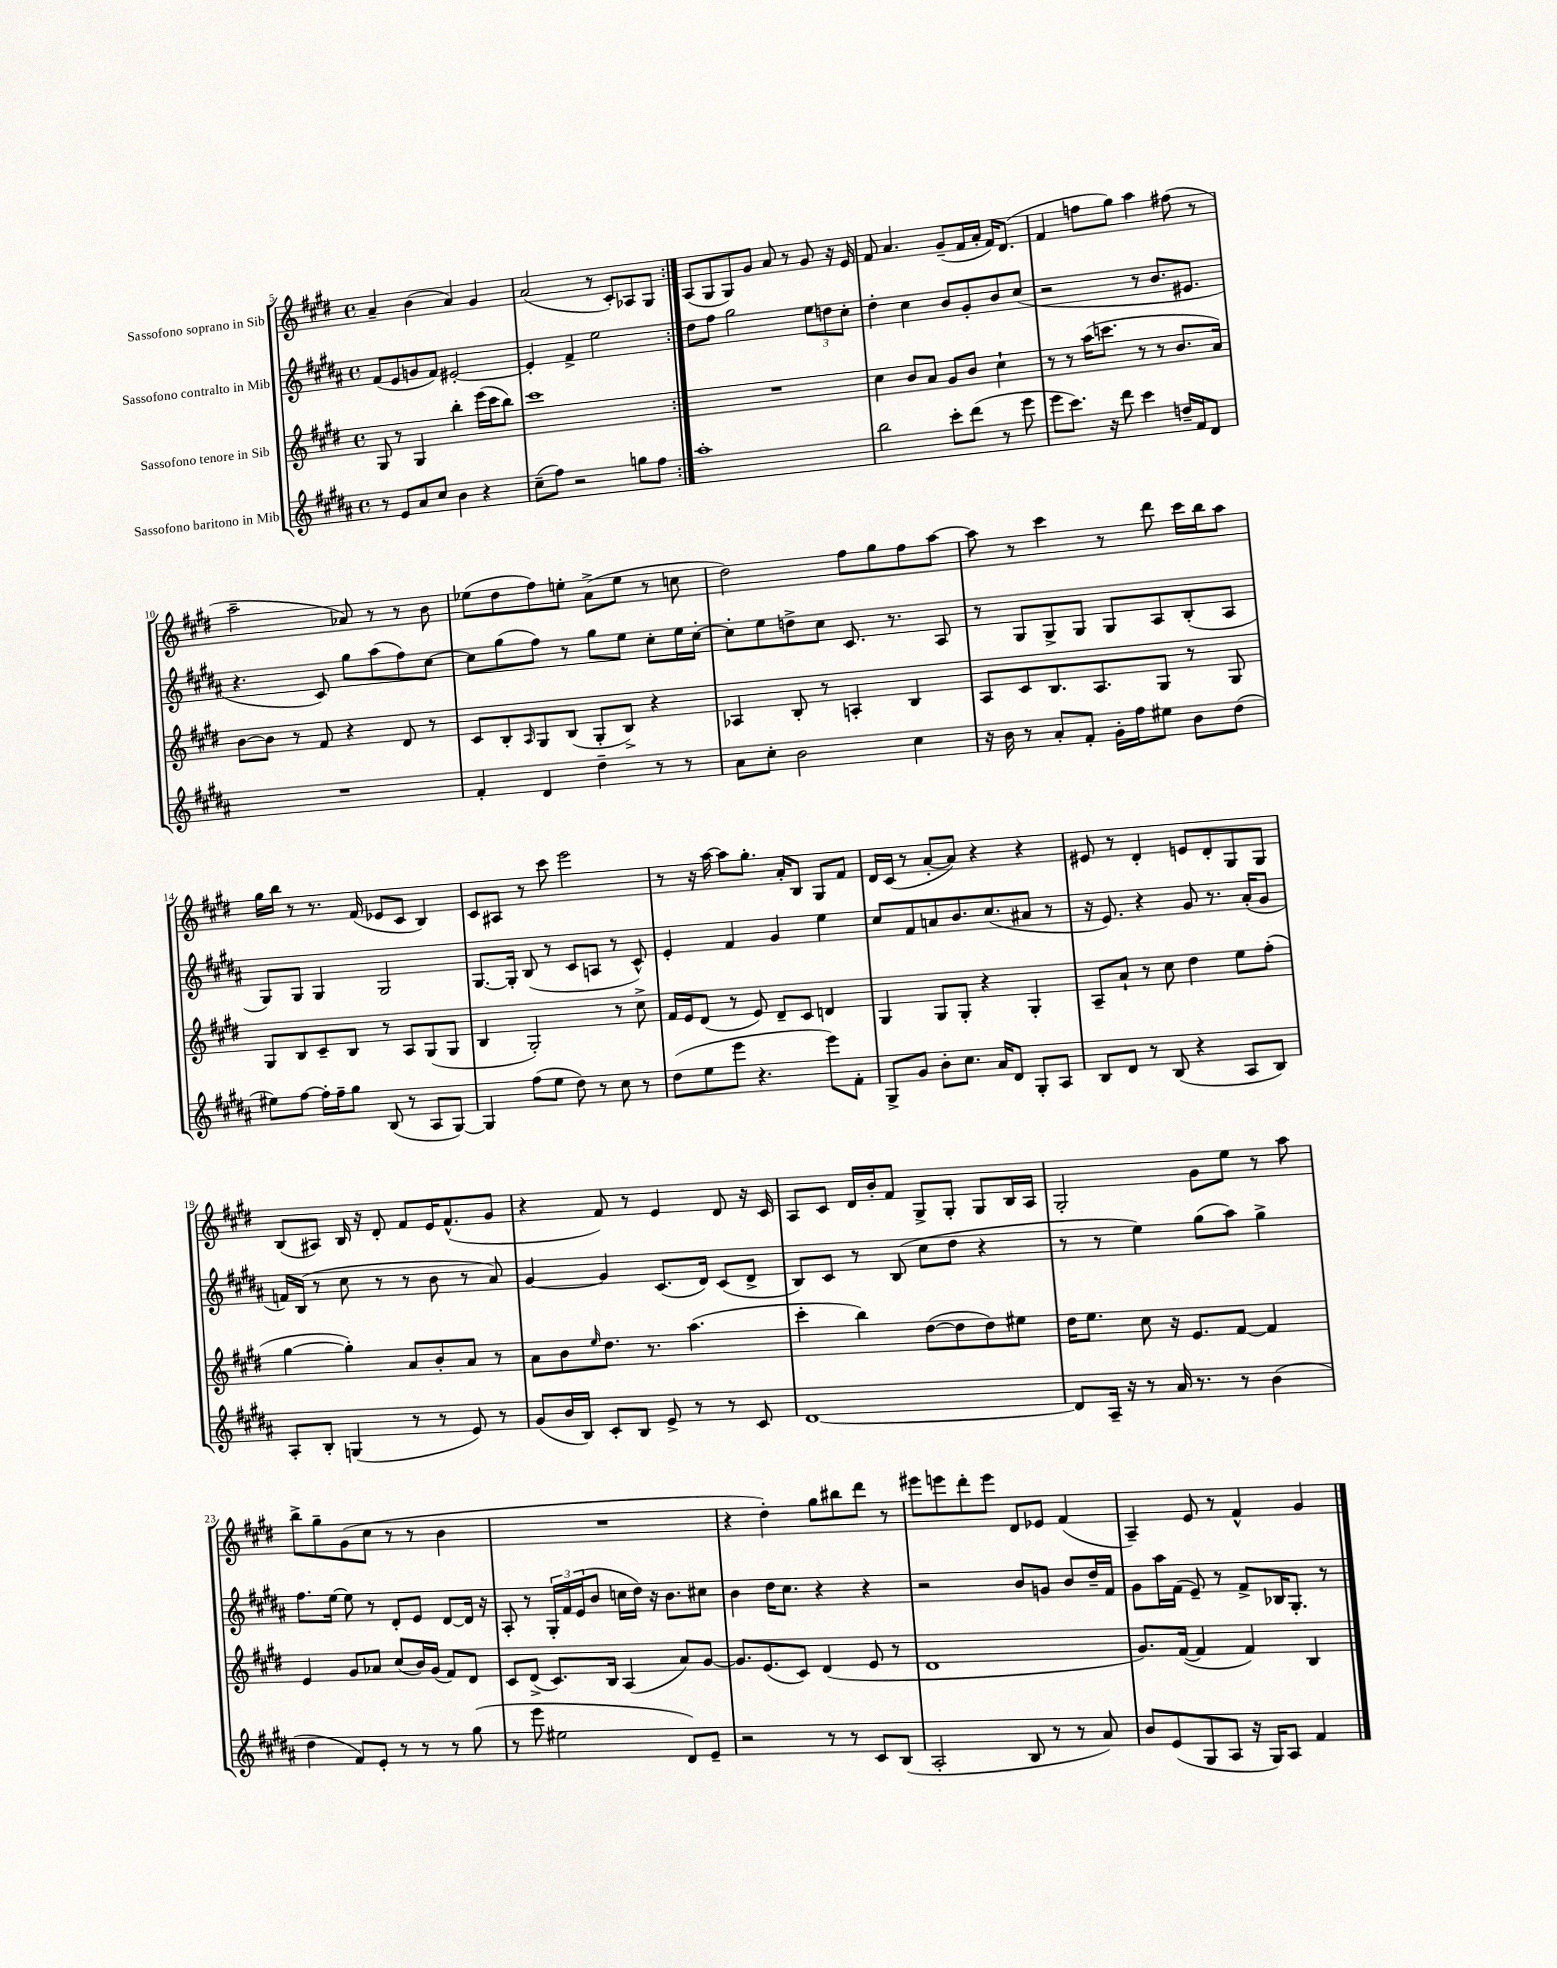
<<
\new StaffGroup <<
\new Staff = "s0" \with { instrumentName = "Sassofono soprano in Sib" } {
    \clef treble \key e \major \defaultTimeSignature \time 4/4
    \repeat volta 2 { a'4-- b'4( a'4) gis'4 |
    a'2( r8 cis'8-.) aes8 gis8 | }
    a8( gis8 gis8) gis'8 a'8 r8 gis'8 r16 e'16 |
    fis'8 a'4. gis'8--( fis'16 a'16-. fis'16) dis'8.( |
    fis'4 f''8 gis''8) a''4 fis''8( r8 |
    a''2-- aes'8) r8 r8 b'8 |
    ees''8( dis''8 fis''8) e''8-. a'8->( e''8 r8 c''8 |
    dis''2) fis''8 gis''8 fis''8 a''8~ |
    a''8 r8 cis'''4 r8 dis'''8 cis'''16 b''16 a''8 |
    gis''16 b''16 r8 r8. fis'16( ees'8 cis'8 b4) |
    cis'8 ais8 r8 cis'''8 e'''2 |
    r8 r16 a''16~ a''8 gis''8.-. a'16-. b8 gis8 fis'8 |
    dis'16 cis'16( r8 a'8~-. a'8) r4 r4 |
    eis'8 r8 dis'4-. e'8 dis'8-. gis8 gis8 |
    b8( ais8) b16 r16 dis'8-. fis'8 e'16 fis'8.-^( gis'8 |
    r4 fis'8) r8 e'4 dis'8 r16 cis'16 |
    a8 cis'8 dis'16 b'16-. fis'8 gis8-> gis8-. gis8 b16 a16 |
    gis2-. gis'8 e''8 r8 a''8 |
    b''8-> gis''8-- gis'8( cis''8 r8 r8 b'4 |
    R1 |
    r4 dis''4-.) gis''8 bis''8 dis'''8 r8 |
    eis'''8 e'''8 dis'''8-. e'''8 dis'8 ees'8 fis'4( |
    a4--) e'8 r8 fis'4-^ gis'4 \bar "|." |
}
\new Staff = "s1" \with { instrumentName = "Sassofono contralto in Mib" } {
    \clef treble \key b \major \defaultTimeSignature \time 4/4
    \repeat volta 2 { fis'8( e'8 g'8 fis'8) eis'2~-. |
    eis'4-. fis'4-> e''2 | }
    dis''8 fis''8 gis''2 \tuplet 3/2 { e''8 d''8 cis''8-. } |
    dis''4-. cis''4 b'8 gis'8-. b'8 cis''8( |
    r2 r8 b'8. eis'8. |
    r4. cis'8) gis''8 ais''8( fis''8) cis''8~ |
    cis''8 gis''8( fis''8) r8 gis''8 e''8 cis''8-. e''16 cis''16~-. |
    cis''8-. e''8 d''8-> cis''8 cis'8. r8. ais8 |
    r8 gis8 gis8-> gis8 gis8 ais8 b8-.( ais8 |
    gis8) gis8 gis4 gis2 |
    gis8.~ gis16-. b8( r8 cis'8 a8 r8 cis'8-^) |
    e'4-. fis'4 gis'4 e''4 |
    cis''8 fis'8 a'8 b'8. cis''8.( ais'8 r8 |
    r16 e'8.) r4 gis'8 r8. ais'16-.( gis'8 |
    f'16) b16( r8 cis''8 r8 r8 b'8 r8 ais'8) |
    gis'4~ gis'4 cis'8.( dis'16) cis'8( dis'8-> |
    b8) cis'8 r8 b8( cis''8 dis''8 r4 |
    r8 r8 e''4) gis''8( ais''8) gis''4-> |
    fis''8. e''16~ e''8 r8 dis'8-. e'8 dis'8~ dis'16 r16 |
    ais8-. r8 \tuplet 3/2 { gis16-. fis'16 e'16( } b'8 c''16 dis''16) r16 b'8. cis''8 |
    b'4 dis''16 cis''8. r4 r4 |
    r2 b'8 g'8 b'8 dis''16-- fis'16 |
    gis'8 ais''16 fis'16( e'8--) r8 fis'8-> bes16 gis8.-. r8 \bar "|." |
}
\new Staff = "s2" \with { instrumentName = "Sassofono tenore in Sib" } {
    \clef treble \key e \major \defaultTimeSignature \time 4/4
    \repeat volta 2 { gis8 r8 gis4 b''4-. e'''16( cis'''16 b''8) |
    cis'''1 | }
    R1 |
    cis''4 b'8 a'8 gis'8 b'8 cis''4-! |
    r8 r8 a''16( c'''8. r8 r8 b'8. a'16) |
    b'8~ b'8 r8 fis'8 r4 dis'8 r8 |
    cis'8 b8-. \grace { a16 } gis8 b8( gis8-. b8->) r4 |
    aes4 b8-. r8 a4-. b4 |
    a8 cis'8 b8. a8. gis8 r8 gis8 |
    gis8 b8 cis'8-- b8 r8 a8 gis8( gis8 |
    b4 gis2-.) r8 cis''8-> |
    fis'16 e'16 dis'8( r8 e'8) dis'8-- cis'8 d'4 |
    gis4 gis8 gis8-. r4 gis4-. |
    a8-- a'8-! r8 cis''8 dis''4 e''8 fis''8-.( |
    gis''4~ gis''4-.) a'8 b'8-. a'8 r8 |
    a'8 b'8 \grace { e''16 } dis''8. r8. a''4.( |
    cis'''4-. b''4) dis''8~( dis''8 dis''8) eis''8 |
    dis''16 e''8. cis''8 r16 e'8. fis'8~ fis'4 |
    e'4 gis'8 aes'8 cis''8( b'16) gis'16( fis'8) dis'8 |
    cis'8 dis'8->( cis'8.) b16 a4( a'8) gis'8~ |
    gis'8. e'8.( cis'8) dis'4( e'8 r8 |
    dis'1 |
    gis'8.) fis'16~( fis'4 fis'4) b4 \bar "|." |
}
\new Staff = "s3" \with { instrumentName = "Sassofono baritono in Mib" } {
    \clef treble \key b \major \defaultTimeSignature \time 4/4
    \repeat volta 2 { r8 e'8 ais'8 cis''8 b'4 r4 |
    cis''8--( fis''8) r2 g''8 fis''8 | }
    ais''1-. |
    b''2 cis'''8-. dis'''8( r8 e'''8 |
    e'''8 cis'''8.) r16 dis'''8 cis'''4 d''16-- fis'16 dis'8 |
    R1 |
    fis'4-. dis'4 dis''4-- r8 r8 |
    ais'8 cis''8-. b'2 cis''4 |
    r16 b'16 r8 ais'8-. fis'8-. gis'16-. fis''16 eis''8 b'8 dis''8( |
    eis''8) fis''8~ fis''16-. fis''16-- gis''8 b8( r8 ais8 gis8~) |
    gis4 fis''8( e''8 dis''8) r8 cis''8 r8 |
    dis''8( e''8 e'''8 r4. e'''8) fis'8-. |
    gis8-> gis'8 b'8-. cis''8. ais'16 dis'8 gis8-. ais8 |
    b8 dis'8 r8 b8( r4 ais8 b8) |
    ais8-. b8-. g4( r8 r8 e'8) r8 |
    gis'8( b'16 b16) cis'8-. b8 e'8-> r8 r8 cis'8 |
    dis'1~ |
    dis'8 ais16-- r16 r8 ais'16 r8. r8 b'4( |
    dis''4 fis'8) e'8-. r8 r8 r8 gis''8( |
    r8 e'''8 eis''2 dis'8) e'8-- |
    r2 r8 r8 cis'8 b8( |
    ais2-. b8 r8 r8 ais'8) |
    b'8 e'8( gis8 ais8 r16 gis16) ais8 fis'4 \bar "|." |
}
>>
>>
\layout { \context { \Score currentBarNumber = #5 } }
